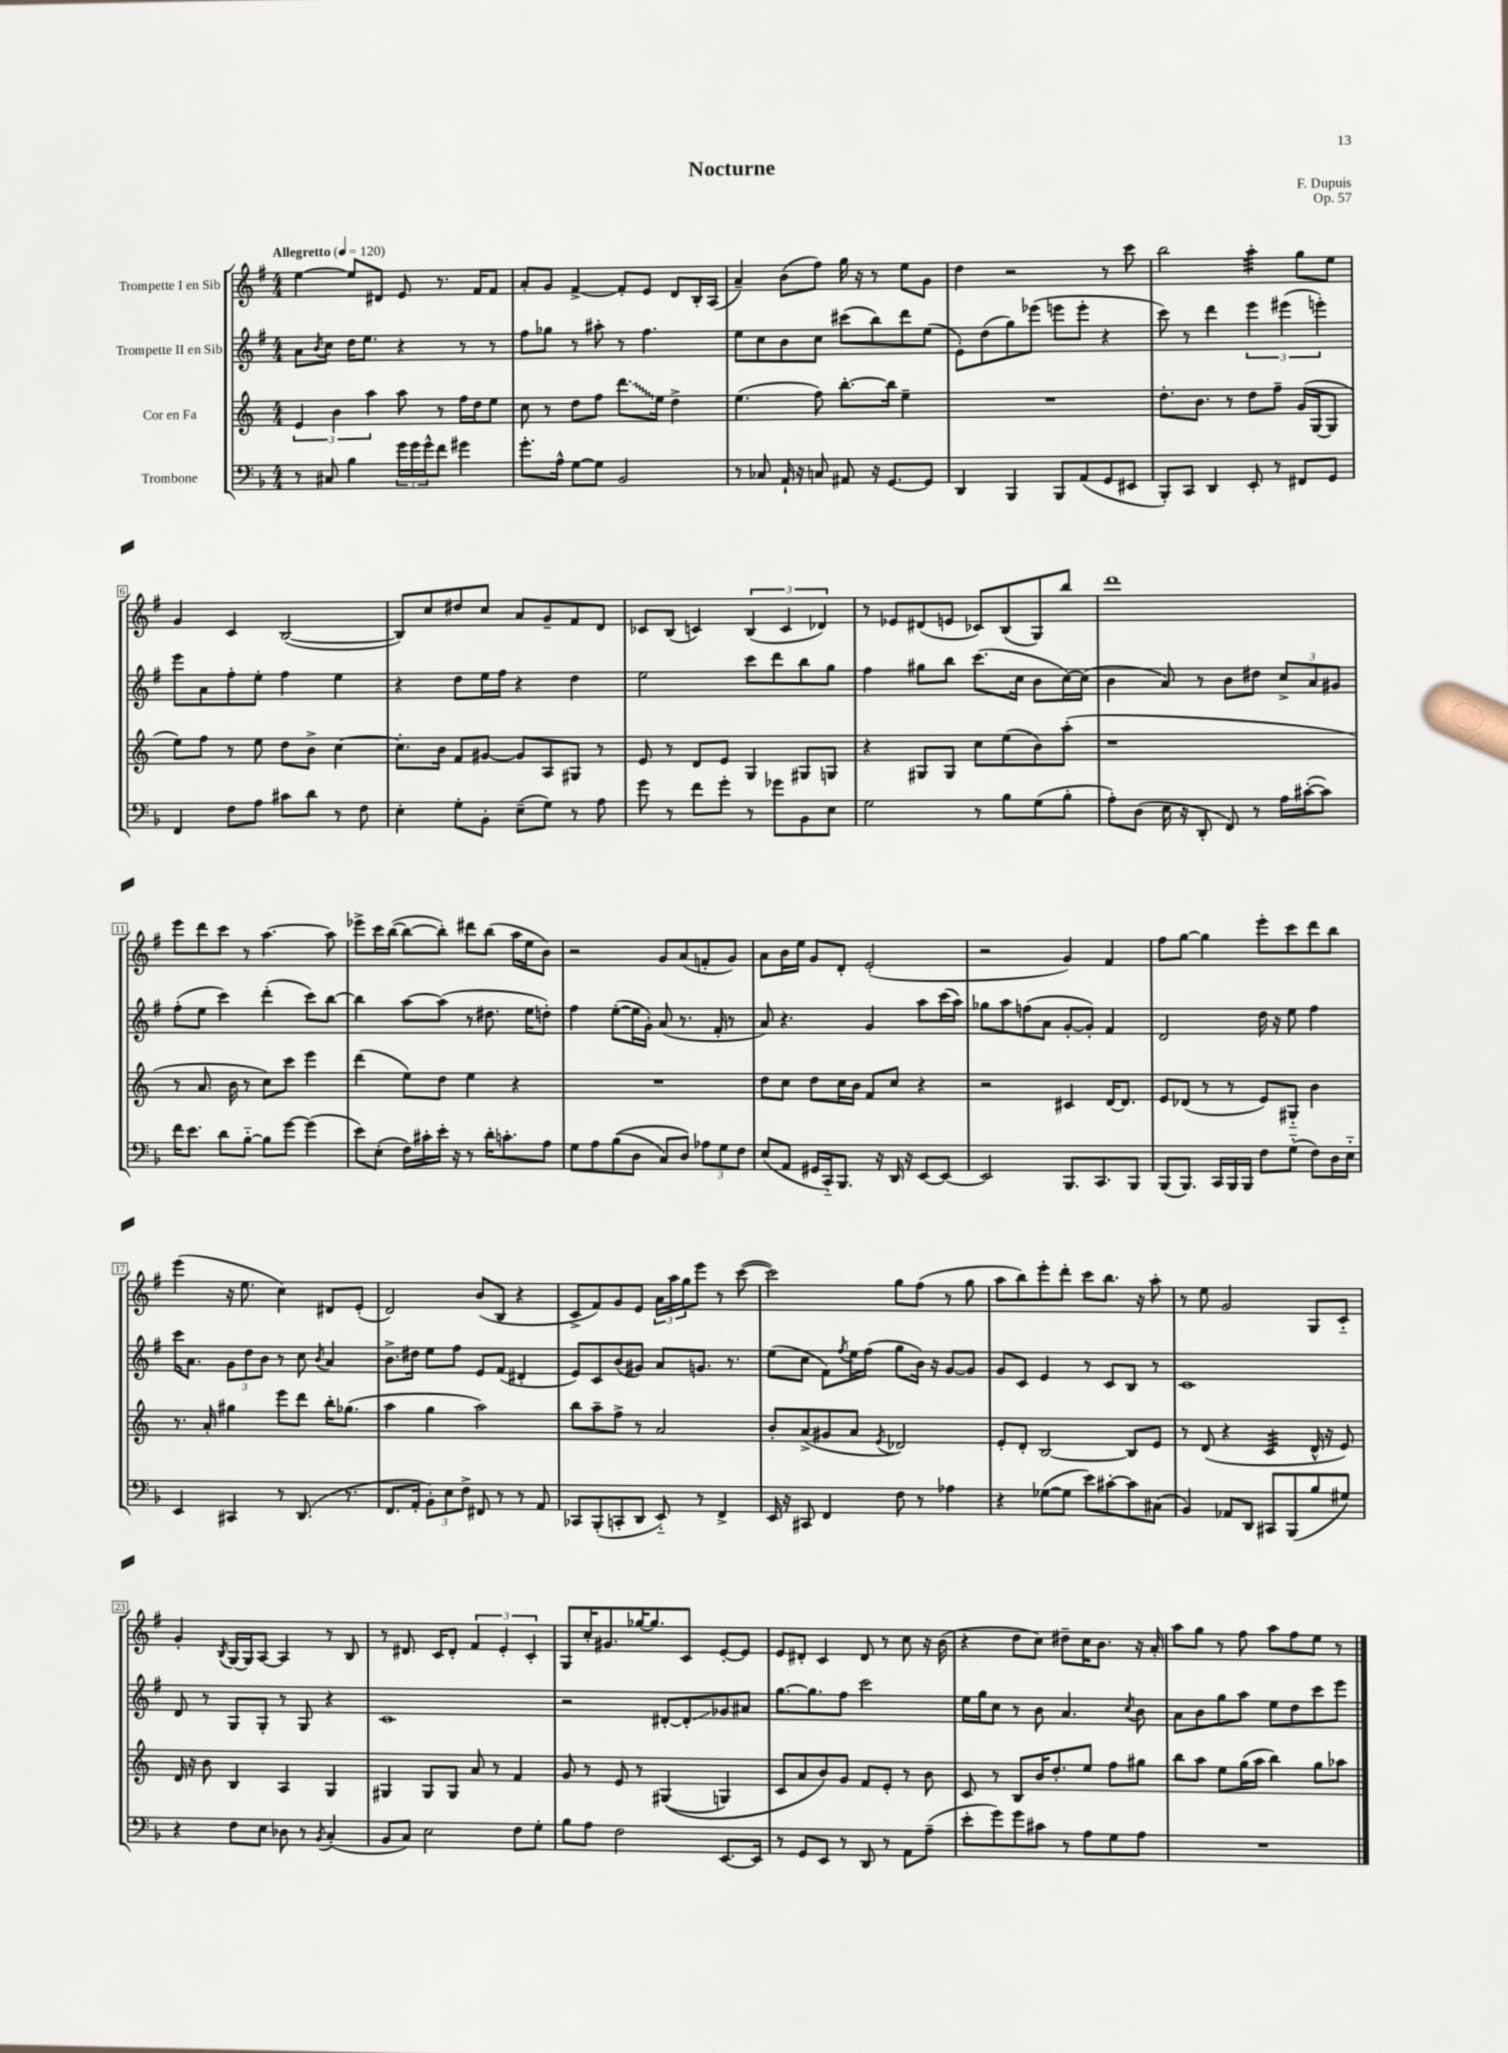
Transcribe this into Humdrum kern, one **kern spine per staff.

**kern	**kern	**kern	**kern
*staff4	*staff3	*staff2	*staff1
*clefF4	*clefG2	*clefG2	*clefG2
*k[b-]	*k[]	*k[f#]	*k[f#]
*M4/4	*M4/4	*M4/4	*M4/4
*MM120	*MM120	*MM120	*MM120
8r	6e/	8a\L	[4ee\
.	.	8qb/	.
8C#/	.	8cc\J	.
.	6b\	.	.
4B-\	.	16dd\LK	8ee/]L
.	.	8.ee\J	.
.	6aa\	.	.
.	.	.	8d#/J
24g\LL	8aa\	4r	8e/
24g\	.	.	.
24g^^\J	.	.	.
8f\J	8r	.	8.r
4g#\	16ff\LL	8r	.
.	16dd\J	.	16f#/LK
.	8ee\J	8r	8f#/J
=	=	=	=
8.g'\L	8cc\	8ff#\L	8a'/L
.	8r	8gg-\J	8g/J
16A^^\Jk	.	.	.
[8G\L	8dd\L	8r	[4f#^/
8G\]J	8ff\J	8aa#'\	.
2BB-/	8.ddd\L	8r	8f#'/]L
.	.	4.ff#\	8e/J
.	16ee\Jk	.	.
.	4dd^\	.	8d/L
.	.	.	16B'/L
.	.	.	(16A/JJ
=	=	=	=
8r	(4.ee\	8ee\L	4a~/)
8C-/	.	8cc\	.
16AA`/	.	8b\	(8b\L
16r	.	.	.
8C/	8ff\)	8cc\J	8ff#\J)
8AA#/	[8.bb'\L	(8ccc#\L	16gg\
.	.	.	16r
16r	.	8bb\)	8r
[8.GG/L	16bb\]Jk	.	.
.	4ee~\	8ddd\	8ee\L
8GG/]J	.	(8ee\J	8g\J
=	=	=	=
4DD/	1r	8e'\L)	4dd\
.	.	(8dd\	.
4BBB-/	.	8gg\)	2r
.	.	(8eee-\J	.
8BBB-/L	.	8eee\L	.
(8AA/	.	8eee'\J	.
8GG/	.	4r	8r
8EE#/J	.	.	8ccc\
=	=	=	=
8BBB-'/L)	8.dd'\L	8ccc\)	2bb\
8CC/J	.	8r	.
.	8.b\J	.	.
4DD/	.	4ddd\	.
.	8r	.	.
8EE'/	8dd\L	6eee\	4aa'\
8r	8ff~\J	.	.
.	.	(6eee#\	.
8FF#/L	(16g/LL	.	8gg\L
.	[16G/J	.	.
.	.	6eee'\)	.
8GG/J	8G/]J	.	8ee\J
=	=	=	=
4FF/	8ee\L)	8eee\L	4g/
.	8ff\J	8a\	.
8F\L	8r	8ff#'\	4c/
8A\J	8ee\	8ee'\J	.
8c#\L	8dd\L	4ff#\	([2B/
8d\J	8b^\J	.	.
8r	[4cc\	4ee\	.
8F\	.	.	.
=	=	=	=
4E'\	8.cc'\]L	4r	8B/]L)
.	.	.	8cc/
.	16b\Jk	.	.
8G'\L	8f/L	8dd\L	8dd#/
8BB-'\J	[8g#/J	16ee\L	8cc/J
.	.	16ff#\JJ	.
(8E~\L	8g#/]L	4r	8a/L
8G\J)	8A/	.	8g~/
8r	8G#/J	4dd\	8f#/
8A\	8r	.	8d/J
=	=	=	=
8g\	8e/	2ee\	8c-/L
8r	8r	.	(8B/J
8f\L	8d/L	.	4c/)
8g'\J	8e/J	.	.
8r	4G/	8ccc\L	(6B/
8g-\L	.	8ddd\	.
.	.	.	6c/
8BB-\	8G#/L	8bb\	.
.	.	.	6d-/)
8E\J	8G/J	8gg\J	.
=	=	=	=
2G\	4r	4ff#\	8r
.	.	.	8e-/L
.	8G#/L	8gg#\L	(8d#/
.	8G#/J	8bb\J	8e/J
8r	8cc\L	(8.ccc\L	8c-/L)
8B-\L	(8ee\	.	(8B/
.	.	16cc\Jk	.
(8G\	8b\)	8b\L	8G/)
8B-'\J	(8aa'\J	[16cc\L)	8bb/J
.	.	(16cc\]JJ	.
=	=	=	=
8A'\L)	1r	4b\	1ddd
(8D\J	.	.	.
16E\	.	8a/)	.
16r	.	.	.
8DD'/	.	8r	.
8FF/)	.	8b\L	.
8r	.	8dd#\J	.
16A\LL	.	12cc^/L	.
([16c#'\J	.	.	.
.	.	12a/	.
8c#\]J)	.	.	.
.	.	12g#/J	.
=	=	=	=
16f\LK	8r	(8ff#'\L	8eee\L
8.e\J	.	.	.
.	8.a/	8ee\J	8ddd\
8d\L	.	4ccc\)	8ccc\J
.	16b\	.	.
[8B-'~\J	8r	.	8r
8B-\]L	8cc\L)	(4ddd'\	[4.aa\
[8g\J	8ccc\J	.	.
(4g\]	4eee\	8ccc\L)	.
.	.	[8bb\J	8aa\]
=	=	=	=
8e\L)	(4ddd\	4bb\]	8eee-^\L
(8E'\J	.	.	16ccc\L
.	.	.	([16bb\JJ
16F\LL)	8ee\L)	[8aa\L	8bb\_L
16c#'\	.	.	.
16e'\JJ	8dd\J	(8aa\]J	8bb'\]J)
16r	.	.	.
8r	4ee\	8r	8ddd#\L
16d'\LK	.	8.dd#\	(8bb\J
8.c'\	.	.	.
.	4r	.	16aa\LL
.	.	16ee\LK	16ee\J
8A\J	.	8dd'\J)	8b\J)
=	=	=	=
8G\L	1r	4ff#\	2r
8A\	.	.	.
&((8B-\	.	([8ee'\L	.
8D\J	.	16ee\]L	.
.	.	16g'\JJ)	.
8C/L)	.	(8a/	8g/L
8D/J&)	.	8.r	(8a/
12A-\L	.	.	8f'/
.	.	16f#'/	.
12G\	.	.	.
.	.	8r	8g/J)
12F\J	.	.	.
=	=	=	=
(8E/L	8dd\L	8a/)	8a\L
8AA/J	8cc\J	4.r	16b\L
.	.	.	16ee\JJ
16GG#/LL	8dd\L	.	8g/L
16CC'~/J)	.	.	.
8.BBB-/J	16cc\L	.	8d'/J
.	16b\JJ	.	.
.	8f/L	4g/	(2e'/
16r	.	.	.
16DD/	8cc/J	.	.
16r	.	.	.
[8EE/L	4r	8aa\L	.
8EE/_J	.	(16ccc\L	.
.	.	16aa\JJ)	.
=	=	=	=
2EE/]	2r	8gg-\L	2r
.	.	8aa\	.
.	.	(8ff\	.
.	.	8a\J	.
8.BBB-/L	4c#/	[8g'/L	4g/)
.	.	8g'/]J)	.
8.CC/	.	.	.
.	[16d/LK	4f#/	4f#/
.	8.d/]J	.	.
8BBB-/J	.	.	.
=	=	=	=
(8BBB-/L	8e/L	2d/	8ff#\L
8.BBB-/J)	(8d-/J	.	[8gg\J
.	8r	.	4gg\]
16CC/LL	.	.	.
16BBB-/	8r	.	.
16BBB-/JJ	.	.	.
8F\L	8e/L)	16dd\	8eee'\L
.	.	16r	.
(8G'~\J	8G#'~/J	8ee\	8ccc\
8F\L)	4b\	4ff#\	8ddd\
16D\L	.	.	8bb\J
16E'~\JJ	.	.	.
=	=	=	=
4EE/	8.r	16ccc\LK	(4eee\
.	.	8.a\J	.
.	16a'/	.	.
4CC#/	4gg#\	12g\L	16r
.	.	.	8.ee\
.	.	12dd\	.
.	.	12b\J	.
8r	8eee\L	8r	4cc\)
(8.DD/	8ddd\J	8cc\	.
.	.	8qb/	.
.	16bb'\LK	4a/	8d#/L
8.r	(8.gg-\J	.	.
.	.	.	(8e'/J
=	=	=	=
8.FF/L	4aa\	8.b^\L	2d/)
16AA'/Jk	.	16dd#\Jk	.
12BB-'\L)	4gg\	8ee\L	.
12E\	.	.	.
.	.	8ff#\J	.
12F^\J	.	.	.
8FF#/	2aa\)	8e/L	(8b/L
8r	.	(8f#/J	8B/J
8r	.	4d#'/	4r
8AA/	.	.	.
=	=	=	=
8CC-/L	8bb\L	8e/L)	8c^/L
(8BBB-'/	8aa~\	8c/	8f#/)
8CC'/	8ff^\J	(8b/	8g/
8DD/J	8r	8g#/J)	8e/J
8EE'~/)	2a/	8a/L	24a\LL
.	.	.	24aa\
.	.	.	24gg\J
8r	.	8.g/J	8eee\J
4FF^/	.	.	8r
.	.	8.r	.
.	.	.	([8ccc\
=	=	=	=
16EE/	8b'/L	(8ee\L	2ccc\])
16r	.	.	.
8CC#/	(8a^/	8cc\J	.
4FF/	8g#/	8f#\L)	.
.	.	8qff#/	.
.	8a/J	16ee\L	.
.	.	(16ff#\JJ	.
.	8qe/	.	.
8F\	2d-/)	8gg\L	8gg\L
8r	.	16b\Jk)	(8ff#\J
.	.	16r	.
4A-\	.	[8g/L	8r
.	.	8g/]J	8gg\
=	=	=	=
4r	8e'/L	8g/L	8aa\L
.	8d'/J	8c/J	8bb\)
([8G-\L	[2B/	4e/	8eee'\
8G-\]J	.	.	8ddd'\J
8e\L)	.	8r	8ccc\L
[8c#'\	.	8c/L	8.bb\J
8c#\]	8B/]L	8B/J	.
.	.	.	16r
(8C#\J	8e/J	8r	8aa'\
=	=	=	=
4BB-/)	8r	1c	8r
.	(8d/	.	8ee\
8AA-/L	4r	.	2g/
8DD/J	.	.	.
8CC#/L	4c/	.	.
(8BBB-/	.	.	.
8B-/	16d^^/	.	8G/L
.	16r	.	.
8G#/J)	8e/)	.	8c'~/J
=	=	=	=
4r	16d/	8d/	4g'/
.	16r	.	.
.	8b\	8r	.
.	.	.	8qB/
8F\L	4B/	8G/L	[16G/LL
.	.	.	16G/]J
8E\J	.	8G'/J	[8A/J
8D-\	4A/	8r	4A/]
8r	.	8G/	.
8qBB-/	.	.	.
(4C'/	4G/	4r	8r
.	.	.	8B/
=	=	=	=
8BB-/L	4G#/	1c	8r
8C/J)	.	.	8.d#/
2E\	8G#/L	.	.
.	.	.	16c/LK
.	8G#/J	.	8d#'/J
.	8a/	.	6f#/
.	8r	.	.
.	.	.	6e'/
8F\L	4f/	.	.
.	.	.	6c'/
8G'\J	.	.	.
=	=	=	=
8B-\L	8g/	2r	8G/L
8A\J	8r	.	16cc'/K
.	.	.	8.g#/
2F\	8e/	.	.
.	8r	.	[16gg-/K
.	.	.	8.gg-/]
.	&((4G#/	[8d#'/L	.
.	.	8d#'/]	8c/J
[8.EE/L	4G/)	8g-/	[8e'/L
.	.	8a#/J	8e/]J
16EE/]Jk	.	.	.
=	=	=	=
8r	8c/L	[8.gg\L	8e/L
8GG/L	8a/	.	8d#'/J
.	.	8.gg\]	.
8EE/J	8b/&)	.	4c/
8r	8g/J	8ff#\J	.
8DD/	8f/L	2ccc\	8d#/
8r	8e'/J	.	8r
8AA\L	8r	.	8cc\
(8A~\J	8b\	.	16r
.	.	.	(16b\
=	=	=	=
8e'\L	8c/	16ee\LL	4r
.	.	16gg\J	.
8g\)	8r	8cc\J	.
8g\	8B/L	8r	8dd\L
8c#\J	16b/K	8b\	8cc\J)
.	8.dd'/	.	.
8r	.	4.a/	8dd#~\L
8A\L	8ee/J	.	16cc\K
.	.	.	8.b\J
8G\	8ff\L	.	.
.	.	8qcc/	.
8A\J	8gg#\J	8b\	16r
.	.	.	16a'/
=	=	=	=
1r	8bb\L	8a\L	8aa\L
.	8aa\J	8b\	8gg\J
.	8ee\L	8gg\	8r
.	(16gg\L	8aa\J	8ff#\
.	16aa\JJ	.	.
.	4bb\)	8ee\L	8aa\L
.	.	8dd\	8ff#\
.	8gg\L	8ccc\	8ee\J
.	8aa-\J	8eee\J	8r
==	==	==	==
*-	*-	*-	*-
